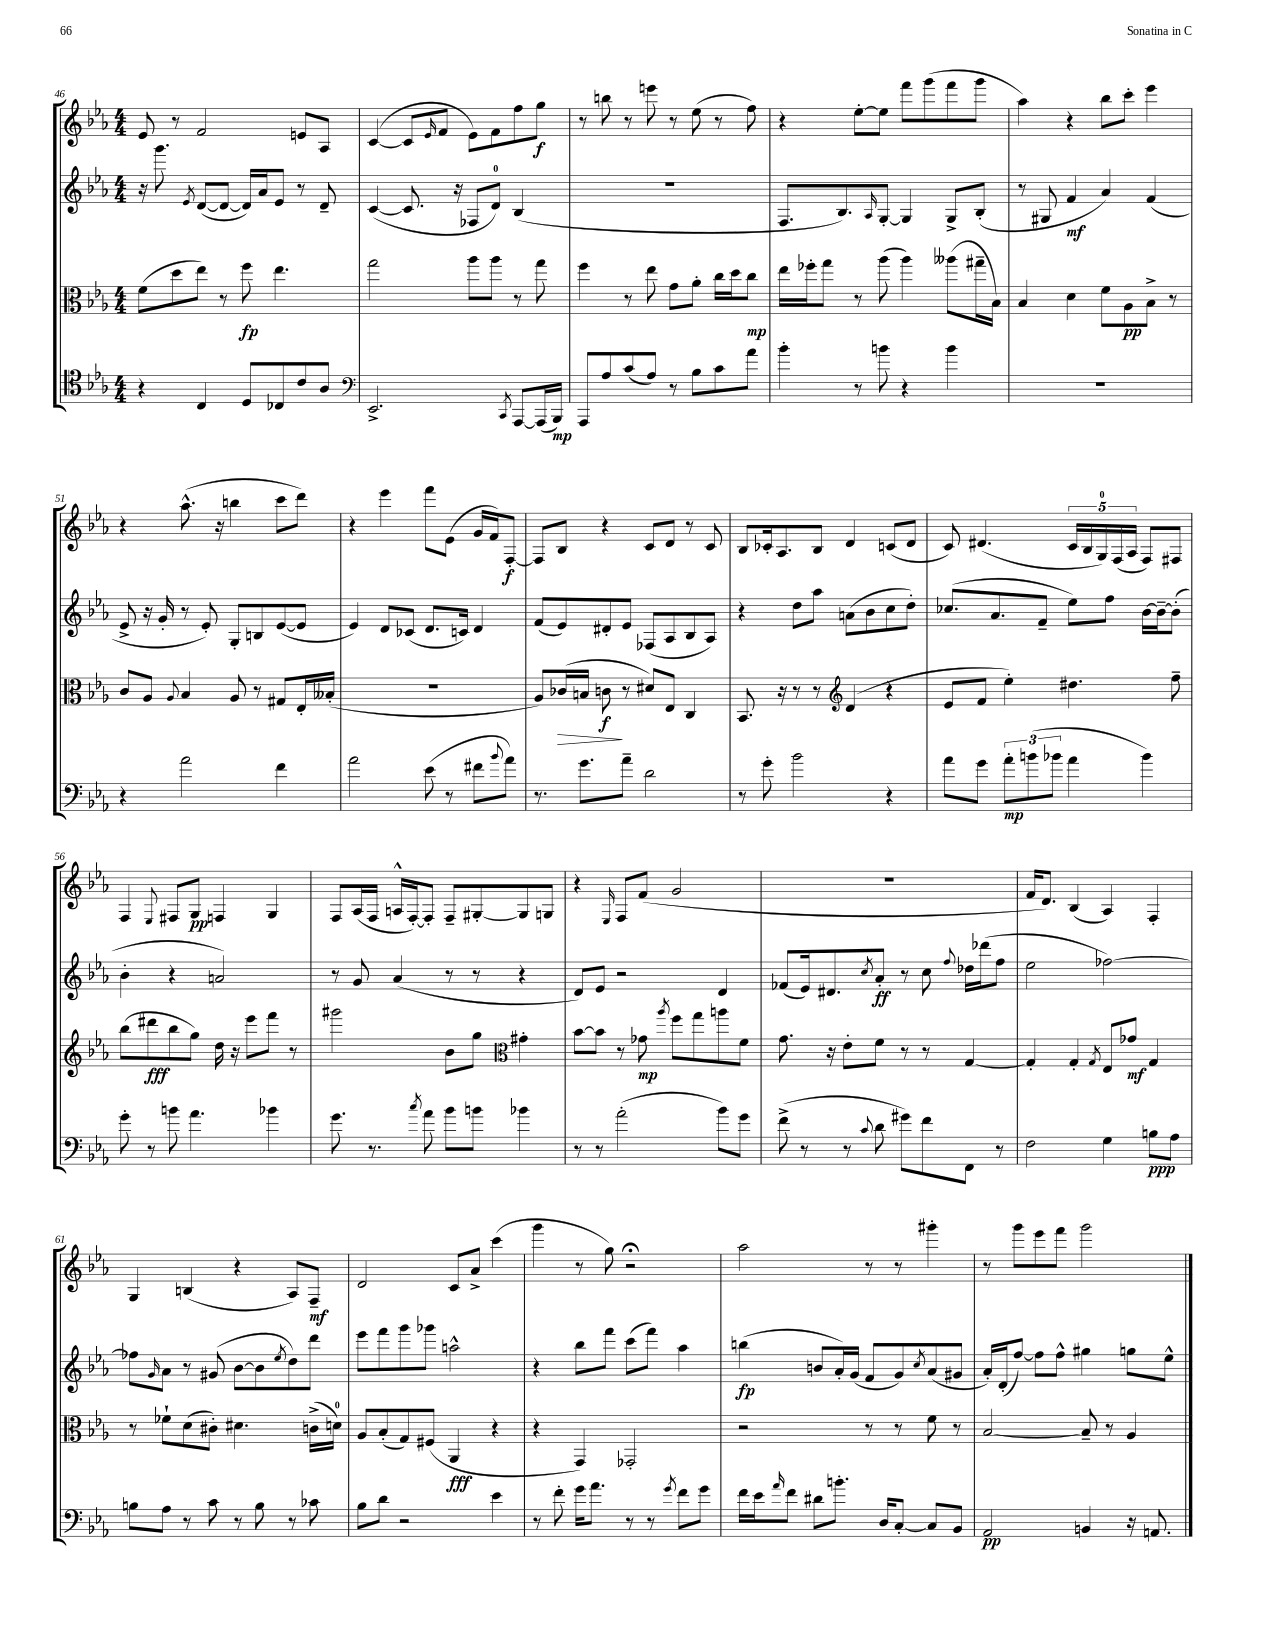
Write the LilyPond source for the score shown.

<<
\new StaffGroup <<
\new Staff = "s0" {
    \clef treble \key ees \major \numericTimeSignature \time 4/4
    ees'8 r8 f'2 e'8 aes8 |
    c'4~( c'8 \grace { ees'16 } f'8 ees'8) f'8 f''8 g''8\f |
    r8 b''8 r8 e'''8 r8 ees''8( r8 f''8) |
    r4 ees''8~-. ees''8 f'''8 g'''8( f'''8 g'''8 |
    aes''4) r4 bes''8 c'''8-. ees'''4 |
    r4 aes''8.-^( r16 b''4 c'''8 d'''8) |
    r4 ees'''4 f'''8 ees'8( g'16 f'16) f8~-.\f |
    f8 bes8 r4 c'8 d'8 r8 c'8 |
    bes8 ces'16-. aes8. bes8 d'4 c'8( d'8 |
    c'8) dis'4.( \tuplet 5/4 { c'16 bes16 g16-0) f16( aes16 } f8) fis8 |
    f4 \appoggiatura { ees8 } fis8 g8\pp f4 g4 |
    f8 aes16( f16 a16-^ f16~-.) f8-. f8-- gis8~-. gis8 g8 |
    r4 \grace { ees16 } f8 f'8( g'2 |
    R1 |
    f'16 d'8.) bes4( aes4) f4-. |
    g4 b4( r4 aes8) f8--\mf |
    d'2 c'8 aes'8-> c'''4( |
    g'''4 r8 g''8) r2\fermata |
    aes''2 r8 r8 gis'''4-. |
    r8 g'''8 ees'''8 f'''8 g'''2 \bar "|." |
}
\new Staff = "s1" {
    \clef treble \key ees \major \numericTimeSignature \time 4/4
    r16 g'''8. \acciaccatura { ees'8 } d'8~( d'8~ d'16) aes'16 ees'8 r8 d'8-- |
    c'4~( c'8. r16 fes8 d'8-0) bes4( |
    R1 |
    f8. bes8.) \grace { aes16 } g8~-. g4 g8-> bes8-.( |
    r8 gis8 f'4\mf aes'4) f'4( |
    ees'8-> r16 g'16-. r8 ees'8-.) g8-. b8 ees'8~( ees'8 |
    ees'4) d'8 ces'8( d'8. c'16) d'4 |
    f'8( ees'8) dis'8-. ees'8 fes8( aes8 bes8 aes8) |
    r4 d''8 aes''8 a'8( bes'8 c''8 d''8-.) |
    ces''8.( aes'8. f'8-- ees''8) f''8 bes'16~ bes'16~-- bes'8-.( |
    bes'4-. r4 a'2) |
    r8 g'8 aes'4( r8 r8 r4 |
    d'8) ees'8 r2 d'4 |
    fes'8( ees'16) dis'8. \acciaccatura { c''8 } aes'8-.\ff r8 c''8 \appoggiatura { f''8 } des''16 des'''16( f''8 |
    ees''2 fes''2~) |
    fes''8 \grace { g'16 } aes'8 r8 gis'8( bes'8~ bes'8 \acciaccatura { ees''8 } d''8) d'''8 |
    ees'''8 f'''8 g'''8 ges'''8 a''2-^ |
    r4 bes''8 f'''8 c'''8( f'''8) aes''4 |
    b''4\fp( b'8 aes'16-.) g'16( f'8 g'8) \acciaccatura { c''8 } aes'8( gis'8 |
    aes'16-.) d'16-.( f''8~) f''8 f''8-^ gis''4 g''8 ees''8-^ \bar "|." |
}
\new Staff = "s2" {
    \clef alto \key ees \major \numericTimeSignature \time 4/4
    f'8( d''8 ees''8) r8 f''8\fp ees''4. |
    g''2 aes''8 aes''8 r8 g''8 |
    f''4 r8 ees''8 g'8 aes'8-. c''16 d''16 c''8\mp |
    ees''16 fes''16-. g''8 r8 aes''8( aes''4) aeses''8( gis''16-- bes16) |
    bes4 d'4 f'8 aes8\pp bes8-> r8 |
    c'8 aes8 \appoggiatura { aes8 } bes4 aes8 r8 gis8 ees16-. beses16-.( |
    R1 |
    aes8) ces'16\>( b16 c'8\f\! r8 dis'8) ees8 c4 |
    bes,8. r16 r8 r8 \clef treble d'4( r4 |
    ees'8 f'8 ees''4-.) dis''4. f''8-- |
    bes''8( dis'''8\fff bes''8 g''8) d''16 r16 ees'''8 f'''8 r8 |
    gis'''2 bes'8 g''8 \clef alto gis'4-. |
    bes'8~ bes'8 r8 ges'8\mp \acciaccatura { aes''8 } f''8 g''8 a''8 f'8 |
    g'8. r16 ees'8-. f'8 r8 r8 g4~ |
    g4-. g4-. \acciaccatura { g8 } ees8 ges'8\mf g4 |
    r8 fes'8-! d'8( cis'8-.) dis'4. c'16->( d'16-0) |
    aes8 bes8-.( g8) fis8( aes,4\fff r4 |
    r4 g,4) ges,2-. |
    r2 r8 r8 f'8 r8 |
    bes2~ bes8-- r8 aes4 \bar "|." |
}
\new Staff = "s3" {
    \clef tenor \key ees \major \numericTimeSignature \time 4/4
    r4 c4 d8 ces8 c'8 aes8 |
    \clef bass ees,2.-> \acciaccatura { c,8 } aes,,8~ aes,,16( bes,,16\mp) |
    aes,,8 aes8 c'8( aes8) r8 bes8 c'8 aes'8 |
    bes'4-. r8 b'8 r4 b'4 |
    R1 |
    r4 aes'2 f'4 |
    aes'2 ees'8( r8 fis'8 \appoggiatura { bes'8 } aes'8) |
    r8. g'8. aes'8-- d'2 |
    r8 g'8-. bes'2 r4 |
    aes'8 g'8 \tuplet 3/2 { aes'8-.\mp b'8( bes'8 } aes'4 bes'4) |
    g'8-. r8 b'8 aes'4. bes'4 |
    g'8. r8. \acciaccatura { c''8 } aes'8 bes'8 b'8 bes'4 |
    r8 r8 aes'2-.( bes'8) g'8 |
    f'8->( r8 r8 \appoggiatura { c'8 } d'8 gis'8) f'8 f,8 r8 |
    f2 g4 b8\ppp aes8 |
    b8 aes8 r8 c'8 r8 b8 r8 ces'8 |
    bes8 d'8 r2 ees'4 |
    r8 f'8-. g'16 aes'8. r8 r8 \acciaccatura { g'8 } f'8 g'8 |
    f'16 ees'16 \grace { aes'16 } f'8 dis'8 b'8.-. d16 c8~-. c8 bes,8 |
    aes,2\pp b,4 r16 a,8. \bar "|." |
}
>>
>>
\layout { \context { \Score currentBarNumber = #46 } }
